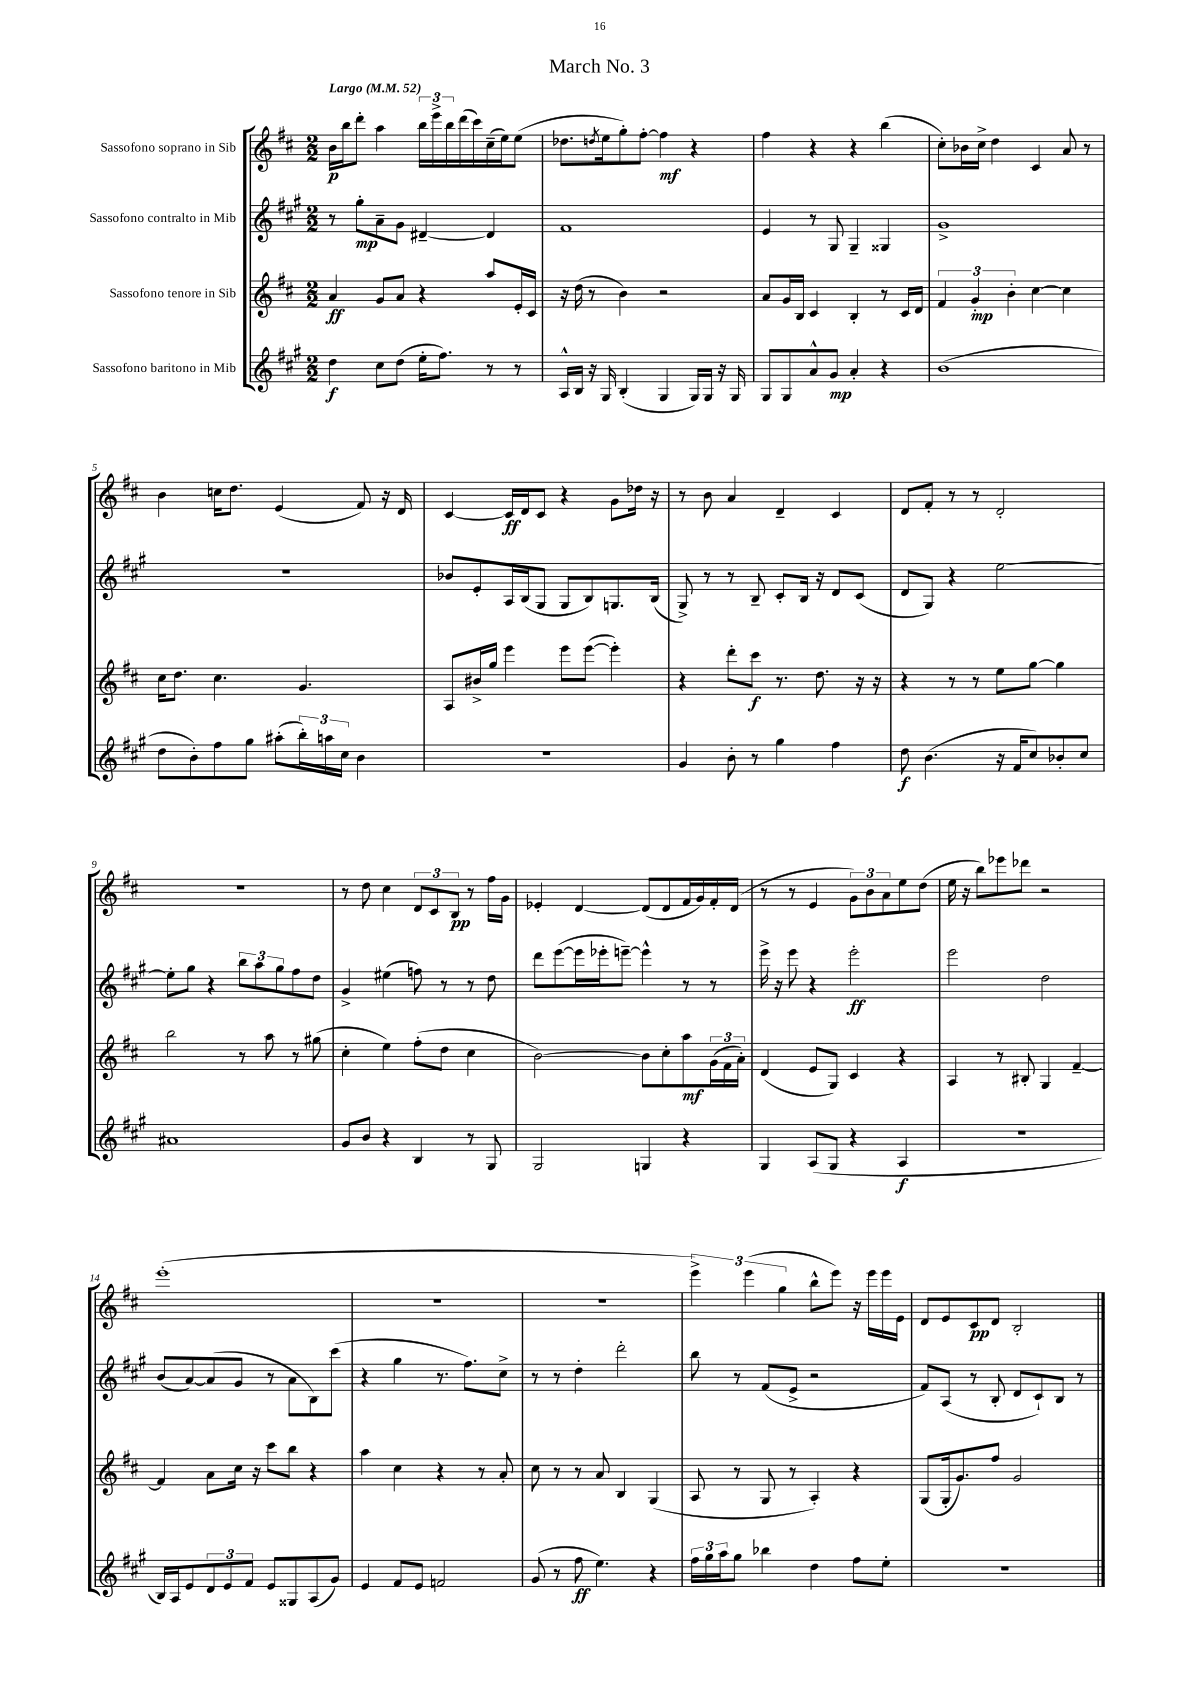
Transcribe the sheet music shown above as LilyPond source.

\header { title = "March No. 3" }
<<
\new StaffGroup <<
\new Staff = "s0" \with { instrumentName = "Sassofono soprano in Sib" } {
    \clef treble \key d \major \numericTimeSignature \time 2/2 \tempo "Largo" 4 = 52
    b'16\p b''16 d'''8-. a''4 \tuplet 3/2 { b''16 e'''16-> b''16 } d'''16( cis'''16) cis''16--( e''16) e''8( |
    des''8. \acciaccatura { d''8 } e''16 g''8-.) fis''8~-. fis''4\mf r4 |
    fis''4 r4 r4 b''4( |
    cis''8-.) bes'16 cis''16-> d''4 cis'4 a'8 r8 |
    b'4 c''16 d''8. e'4( fis'8) r16 d'16 |
    cis'4~ cis'16\ff d'16 cis'8 r4 g'8 des''16 r16 |
    r8 b'8 a'4 d'4-- cis'4 |
    d'8 fis'8-. r8 r8 d'2-. |
    R1 |
    r8 d''8 cis''4 \tuplet 3/2 { d'8 cis'8 b8\pp } r8 fis''16 g'16 |
    ees'4-. d'4~ d'8( d'8 fis'16 g'16) fis'16-. d'16( |
    r8 r8 e'4 \tuplet 3/2 { g'8) b'8 a'8 } e''8 d''8( |
    e''16 r16 b''8) ees'''8 des'''8 r2 |
    e'''1-.( |
    r1 |
    R1 |
    \tuplet 3/2 { e'''4->) e'''4( g''4 } b''8-^ e'''8) r16 e'''16 e'''16 e'16 |
    d'8 e'8 cis'8\pp d'8 b2-. \bar "|." |
}
\new Staff = "s1" \with { instrumentName = "Sassofono contralto in Mib" } {
    \clef treble \key a \major \numericTimeSignature \time 2/2
    r8 gis''8-.\mp a'8-- gis'8 dis'4~-- dis'4 |
    fis'1 |
    e'4 r8 gis8 gis4-- gisis4 |
    gis'1-> |
    r1 |
    bes'8 e'8-. a16 b16( gis8 gis8 b8) g8. b16( |
    gis8->) r8 r8 b8-- cis'8-. b16 r16 d'8 cis'8( |
    d'8 gis8) r4 e''2~ |
    e''8-. gis''8 r4 \tuplet 3/2 { b''8 a''8 gis''8 } fis''8 d''8 |
    gis'4-> eis''4( f''8) r8 r8 d''8 |
    d'''8 e'''8~( e'''16 ees'''16-. e'''8~--) e'''4-^ r8 r8 |
    e'''16-> r16 e'''8 r4 e'''2-.\ff |
    e'''2 d''2 |
    b'8( a'8~) a'8( gis'8 r8 a'8 b8) cis'''8( |
    r4 gis''4 r8. fis''8.) cis''8-> |
    r8 r8 d''4-. d'''2-. |
    b''8 r8 fis'8( e'8-> r2 |
    fis'8) a8( r8 b8-. d'8 cis'8-!) b8 r8 \bar "|." |
}
\new Staff = "s2" \with { instrumentName = "Sassofono tenore in Sib" } {
    \clef treble \key d \major \numericTimeSignature \time 2/2
    a'4\ff g'8 a'8 r4 a''8 e'16-. cis'16 |
    r16 d''16( r8 b'4) r2 |
    a'8 g'16 b16 cis'4 b4-. r8 cis'16 d'16 |
    \tuplet 3/2 { fis'4 g'4-.\mp b'4-. } cis''4~ cis''4 |
    cis''16 d''8. cis''4. g'4. |
    a8 bis'16-> g''16 e'''4 e'''8 e'''8~( e'''4-.) |
    r4 d'''8-. cis'''8\f r8. d''8. r16 r16 |
    r4 r8 r8 e''8 g''8~ g''4 |
    b''2 r8 a''8 r8 gis''8( |
    cis''4-. e''4) fis''8-.( d''8 cis''4 |
    b'2~) b'8 cis''8-. a''8\mf \tuplet 3/2 { g'16( fis'16 a'16-.) } |
    d'4( e'8 g8) cis'4 r4 |
    a4 r8 bis8-. g4 fis'4~-- |
    fis'4 a'8 cis''16 r16 cis'''8 b''8 r4 |
    a''4 cis''4 r4 r8 a'8-. |
    cis''8 r8 r8 a'8 b4 g4( |
    a8 r8 g8 r8 a4-.) r4 |
    g8( g16-. g'8.) fis''8 g'2 \bar "|." |
}
\new Staff = "s3" \with { instrumentName = "Sassofono baritono in Mib" } {
    \clef treble \key a \major \numericTimeSignature \time 2/2
    d''4\f cis''8 d''8( e''16-. fis''8.) r8 r8 |
    a16-^ b16 r16 gis16 b4-.( gis4 gis16) gis16 r16 gis16 |
    gis8 gis8 a'8-^ gis'8\mp a'4-. r4 |
    b'1( |
    d''8 b'8-.) fis''8 gis''8 ais''8-.( \tuplet 3/2 { b''16-.) a''16 cis''16 } b'4 |
    r1 |
    gis'4 b'8-. r8 gis''4 fis''4 |
    d''8\f b'4.( r16 fis'16 cis''8) bes'8-. cis''8 |
    ais'1 |
    gis'8 b'8 r4 b4 r8 gis8 |
    gis2 g4 r4 |
    gis4 a8( gis8 r4 a4\f |
    r1 |
    b16) a16 e'8 \tuplet 3/2 { d'8 e'8 fis'8 } e'8 gisis8 a8( gis'8) |
    e'4 fis'8 e'8 f'2 |
    gis'8( r8 fis''8\ff e''4.) r4 |
    \tuplet 3/2 { fis''16 gis''16 a''16 } gis''8 bes''4 d''4 fis''8 e''8-. |
    R1 \bar "|." |
}
>>
>>
